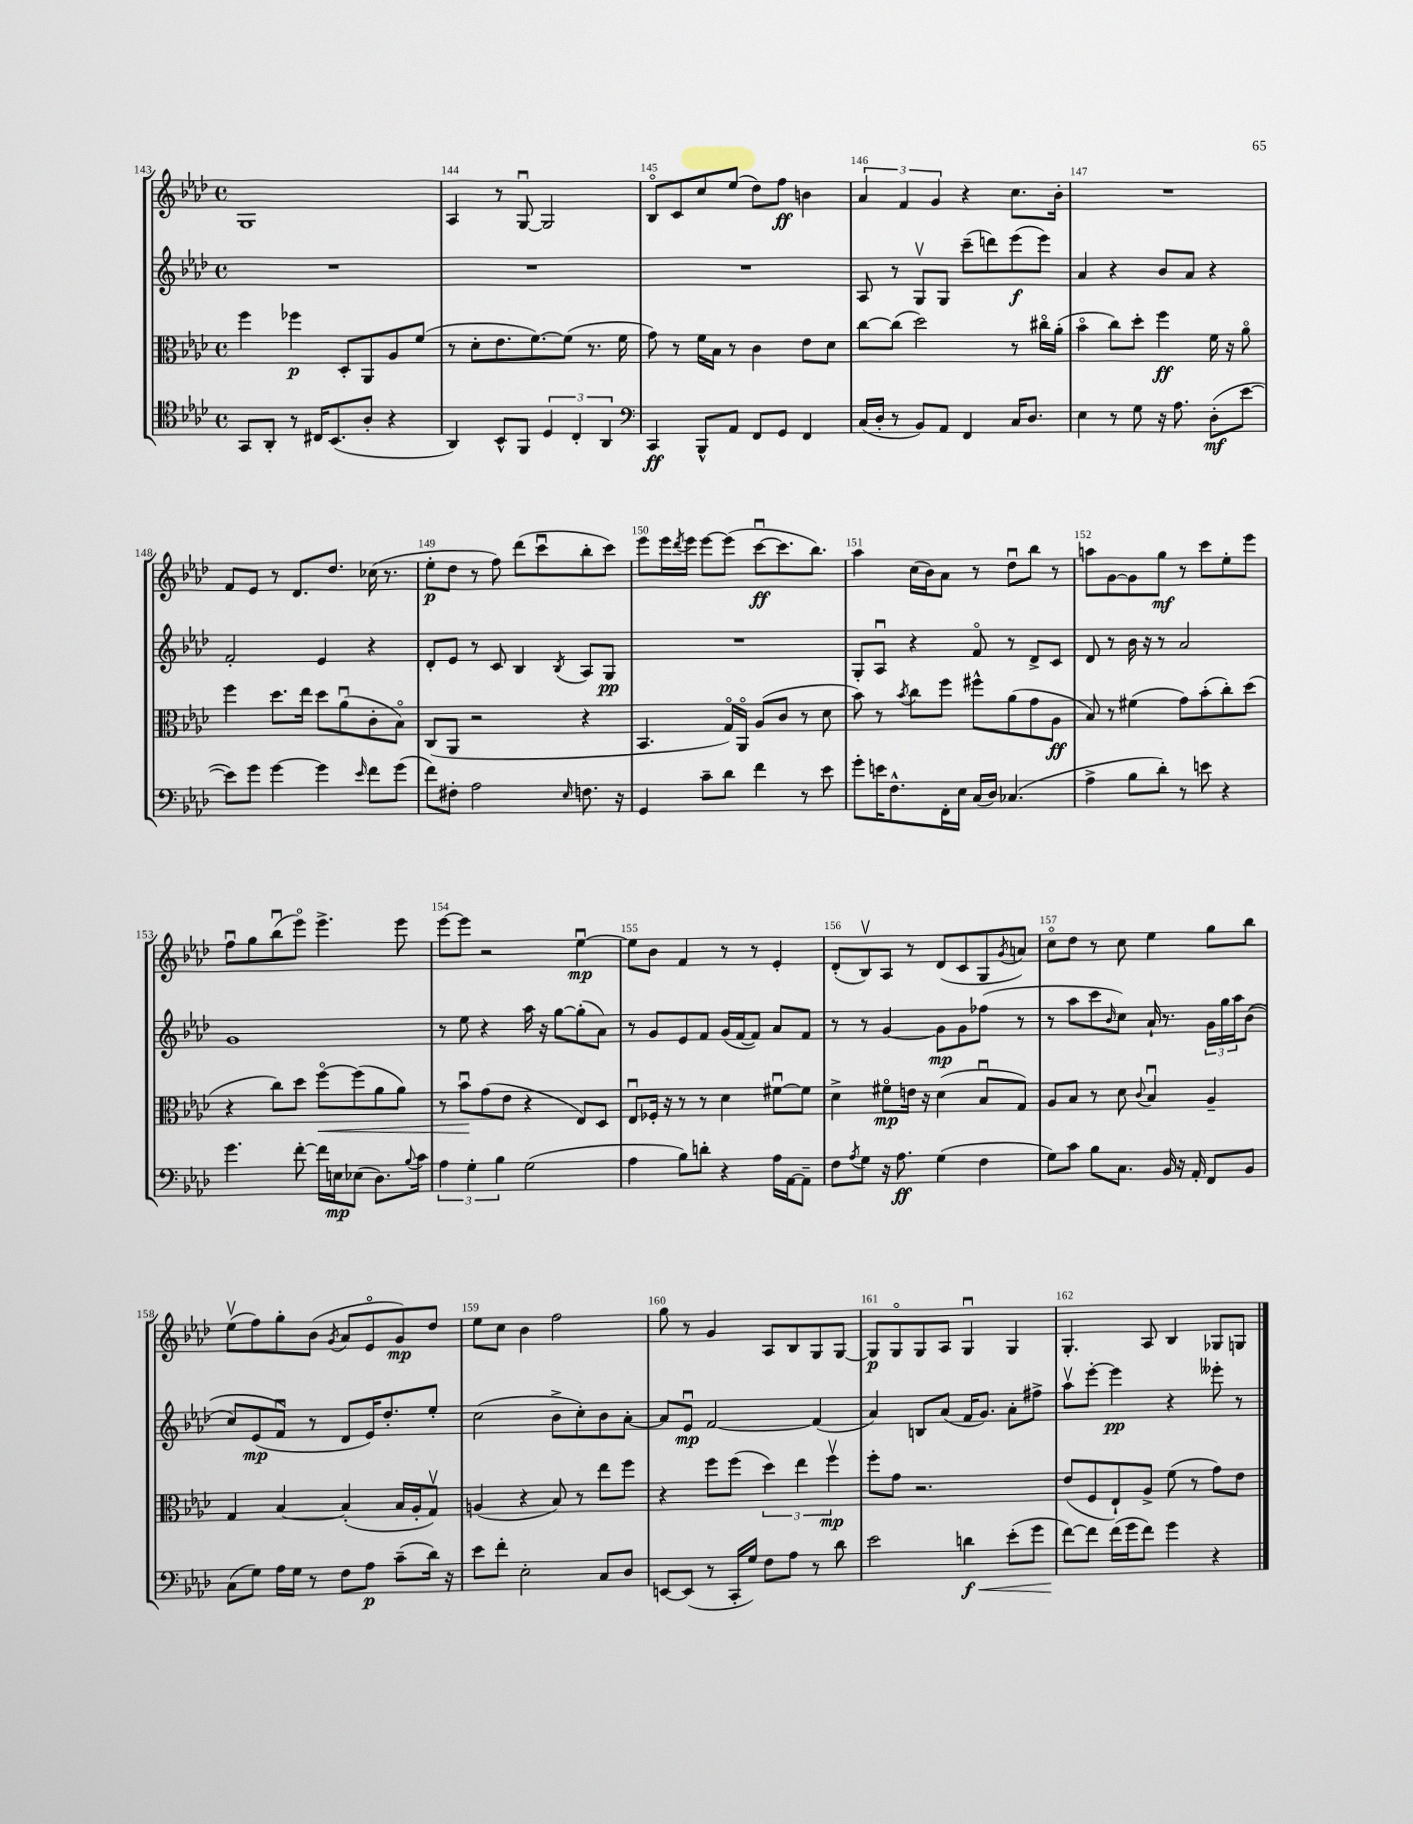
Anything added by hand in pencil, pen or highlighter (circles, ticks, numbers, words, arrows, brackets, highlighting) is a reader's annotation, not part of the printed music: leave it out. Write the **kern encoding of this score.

**kern	**dynam	**kern	**dynam	**kern	**dynam	**kern	**dynam
*part4	*part4	*part3	*part3	*part2	*part2	*part1	*part1
*staff4	*staff4	*staff3	*staff3	*staff2	*staff2	*staff1	*staff1
*clefC4	*	*clefC3	*	*clefG2	*	*clefG2	*
*k[b-e-a-d-]	*	*k[b-e-a-d-]	*	*k[b-e-a-d-]	*	*k[b-e-a-d-]	*
*M4/4	*	*M4/4	*	*M4/4	*	*M4/4	*
*met(c)	*	*met(c)	*	*met(c)	*	*met(c)	*
=143	=143	=143	=143	=143	=143	=143	=143
8GG/L	.	4ff\	.	1r	.	1G	.
8AA-'/J	.	.	.	.	.	.	.
8r	.	4ff-X\	p	.	.	.	.
16C#X/KL	.	.	.	.	.	.	.
(8.BB-/	.	.	.	.	.	.	.
.	.	8D-'/L	.	.	.	.	.
8A-'/J	.	8AA-/	.	.	.	.	.
4r	.	8A-/	.	.	.	.	.
.	.	(8f/J	.	.	.	.	.
=144	=144	=144	=144	=144	=144	=144	=144
4AA-/)	.	8r	.	1r	.	4A-/	.
.	.	8d-'\L	.	.	.	.	.
8BB-^^/L	.	8.e-\	.	.	.	8r	.
8FF/J	.	.	.	.	.	[8Gu/	.
.	.	[8.f\)	.	.	.	.	.
6D-/	.	.	.	.	.	2G/]	.
.	.	(8f\J]	.	.	.	.	.
6C'/	.	.	.	.	.	.	.
.	.	8.r	.	.	.	.	.
6AA-/	.	.	.	.	.	.	.
.	.	16f\	.	.	.	.	.
=145	=145	=145	=145	=145	=145	=145	=145
*clefF4	*	*	*	*	*	*	*
4CC/	ff	8g\)	.	1r	.	8B-/L	.
.	.	8r	.	.	.	8c/	.
8BBB-^^/L	.	16f\LL	.	.	.	8cc/	.
.	.	16B-\JJ	.	.	.	.	.
8AA-/J	.	8r	.	.	.	(8ee-/J	.
8FF/L	.	4c\	.	.	.	8dd-\L)	.
8GG/J	.	.	.	.	.	8ff\J	ff
4FF/	.	8e-\L	.	.	.	4bn\	.
.	.	8d-\J	.	.	.	.	.
=146	=146	=146	=146	=146	=146	=146	=146
(16C/LL	.	[8cc\L	.	8A-/	.	6a-/	.
16D-'/JJ	.	.	.	.	.	.	.
8r	.	(8cc\J]	.	8r	.	.	.
.	.	.	.	.	.	6f/	.
8BB-/L)	.	2dd-\)	.	8Gv/L	.	.	.
.	.	.	.	.	.	6g/	.
8AA-/J	.	.	.	8G/J	.	.	.
4FF/	.	.	.	(8ccc~\L	.	4r	.
.	.	.	.	8dddn\)	.	.	.
16C/KL	.	8r	.	(8eee-\	f	8.cc\L	.
8.D-/J	.	.	.	.	.	.	.
.	.	16cc#X\LL	.	8eee-\J)	.	.	.
.	.	(16a-'\JJ	.	.	.	16b-'\Jk	.
=147	=147	=147	=147	=147	=147	=147	=147
4E-\	.	4b-\	.	4a-/	.	1r	.
8r	.	8cc\L)	.	4r	.	.	.
8G\	.	8dd-'\J	.	.	.	.	.
16r	.	4ff\	ff	8b-/L	.	.	.
8.A-\	.	.	.	.	.	.	.
.	.	.	.	8a-/J	.	.	.
(8D-'\L	mf	16f\	.	4r	.	.	.
.	.	16r	.	.	.	.	.
[8e-\J	.	8a-\	.	.	.	.	.
!!LO:LB:g=z
=148	=148	=148	=148	=148	=148	=148	=148
8e-\L])	.	4ff\	.	2f'/	.	8f/L	.
8g\J	.	.	.	.	.	8e-/J	.
[4g\	.	8.dd-\L	.	.	.	8r	.
.	.	.	.	.	.	8.d-/L	.
.	.	16ee-\Jk	.	.	.	.	.
4g\]	.	8dd-\L	.	4e-/	.	.	.
.	.	.	.	.	.	8.dd-/J	.
.	.	(8a-u\	.	.	.	.	.
16qqe-/	.	.	.	.	.	.	.
8f\L	.	8c'\	.	4r	.	(16cc-X\	.
.	.	.	.	.	.	8.r	.
(8g\J	.	8B-\J)	.	.	.	.	.
=149	=149	=149	=149	=149	=149	=149	=149
8f\L)	.	(8C/L	.	8d-'/L	.	8ee-'\L	p
8F#X'\J	.	8AA-/J	.	8e-/J	.	8dd-\J	.
2A-\	.	2r	.	8r	.	8r	.
.	.	.	.	8c/	.	8ff\)	.
.	.	.	.	4B-/	.	(8ddd-\L	.
.	.	.	.	.	.	8cccu\	.
16qqE-/	.	.	.	8qB-/	.	.	.
8.Fn\	.	4r	.	8A-/L	.	8bb-'\	.
.	.	.	.	8G/J	pp	8ccc\J)	.
16r	.	.	.	.	.	.	.
=150	=150	=150	=150	=150	=150	=150	=150
4GG/	.	4.BB-/	.	1r	.	8eee-\L	.
.	.	.	.	.	.	16eee-\L	.
.	.	.	.	.	.	8qddd-/	.
.	.	.	.	.	.	16eee-\JJ	.
8c~\L	.	.	.	.	.	[8eee-\L	.
8d-\J	.	16G/LL)	.	.	.	(8eee-\J]	.
.	.	16AA-/JJ	.	.	.	.	.
4f\	.	(8A-/L	.	.	.	[8cccu\L	ff
.	.	8c/J	.	.	.	8.ccc\]	.
8r	.	8r	.	.	.	.	.
.	.	.	.	.	.	8.bb-\J)	.
8e-\	.	8d-\	.	.	.	.	.
=151	=151	=151	=151	=151	=151	=151	=151
8g'\L	.	8b-\)	.	8G'/L	.	4aa-\	.
16en\K	.	8r	.	8A-u/J	.	.	.
8.F^^\	.	.	.	.	.	.	.
.	.	8qb-/	.	.	.	.	.
.	.	8cc\L	.	4r	.	(16cc\LL	.
.	.	.	.	.	.	16b-\J)	.
16FF'\L	.	8ff\J	.	.	.	8a-\J	.
16E-\JJ	.	.	.	.	.	.	.
(16C/LL	.	8ff#X^^\L	.	8f/	.	8r	.
16D-/JJ)	.	.	.	.	.	.	.
(4.C-X/	.	(8a-\	.	8r	.	8dd-u\L	.
.	.	8g\	.	8d-^/L	.	8bb-\J	.
.	.	8A-\J	ff	8c/J	.	8r	.
=152	=152	=152	=152	=152	=152	=152	=152
4A-^\	.	8B-/)	.	8d-/	.	8aan\L	.
.	.	8r	.	8r	.	[8g\	.
8B-\L	.	(4f#X\	.	16b-\	.	8g\]	.
.	.	.	.	16r	.	.	.
8d-'\J)	.	.	.	8r	.	8gg\J	mf
8r	.	8g\L)	.	2a-/	.	8r	.
8en\	.	(8b-'\	.	.	.	8ccc\L	.
4r	.	8cc'\)	.	.	.	8ee-'\	.
.	.	(8dd-\J	.	.	.	8eee-\J	.
!!LO:LB:g=z
=153	=153	=153	=153	=153	=153	=153	=153
4.g\	.	4r	.	1g	.	8ffu\L	.
.	.	.	.	.	.	8gg\	.
.	.	8cc\L)	.	.	.	(8bb-u\	.
[8f'\	.	8dd-\J	.	.	.	8eee-\J)	.
!	!	!	!LO:HP:b	!	!	!	!
16f\LL]	.	[8ff\L	<	.	.	4.eee-^\	.
16En\J	mp	.	.	.	.	.	.
(8E-X\J	.	(8ff\]	.	.	.	.	.
8.D-\L)	.	8a-\	.	.	.	.	.
.	.	8a-\J)	.	.	.	8eee-\	.
8qqB-/	.	.	.	.	.	.	.
16c\Jk	.	.	.	.	.	.	.
=154	=154	=154	=154	=154	=154	=154	=154
6A-\	.	8r	.	8r	.	[8eee-\L	.
.	.	8b-u\L	.	8ee-\	.	8eee-\J]	.
6G'\	.	.	.	.	.	.	.
.	.	(8g\	[	4r	.	2r	.
6B-\	.	.	.	.	.	.	.
.	.	8e-\J	.	.	.	.	.
(2G\	.	4r	.	16aa-\	.	.	.
.	.	.	.	16r	.	.	.
.	.	.	.	[8gg\L	.	.	.
.	.	8E-/L)	.	(8gg'\]	.	[4ee-u\	mp
.	.	8D-/J	.	8a-\J)	.	.	.
=155	=155	=155	=155	=155	=155	=155	=155
4A-\	.	8E-u/L	.	8r	.	8ee-\L]	.
.	.	16F-X'/Jk	.	8g/L	.	8b-\J	.
.	.	16r	.	.	.	.	.
8B-\L)	.	8r	.	8e-/	.	4f/	.
8dn'\J	.	8r	.	8f/J	.	.	.
4r	.	4d-\	.	(16g/LL	.	8r	.
.	.	.	.	[16f/J	.	.	.
.	.	.	.	8f/J])	.	8r	.
16A-\LL	.	[8f#Xu\L	.	8a-/L	.	4e-'/	.
[16AA-\J	.	.	.	.	.	.	.
8AA-~\J]	.	8f#\J]	.	8f/J	.	.	.
=156	=156	=156	=156	=156	=156	=156	=156
8F\L	.	4d-^\	.	8r	.	(8d-'/L	.
8qA-/	.	.	.	.	.	.	.
8G\J	.	.	.	8r	.	8B-v/)	.
16r	.	8f#X\L	mp	[4g/	.	8A-/J	.
8.A-\	ff	.	.	.	.	.	.
.	.	16en\Jk	.	.	.	8r	.
.	.	16r	.	.	.	.	.
(4G\	.	(4d-\	.	8g\L]	mp	(8d-/L	.
.	.	.	.	8g\	.	8c/	.
4F\	.	8B-u/L	.	(8ff-X\J	.	8G/	.
.	.	.	.	.	.	8qg/	.
.	.	8G/J)	.	8r	.	8an/J)	.
=157	=157	=157	=157	=157	=157	=157	=157
8G\L)	.	8A-/L	.	8r	.	8cc\L	.
8c\J	.	8B-/J	.	8aa-\L	.	8dd-\J	.
8B-\L	.	8r	.	8ccc\	.	8r	.
.	.	.	.	16qqb-/	.	.	.
8.C\J	.	8d-\	.	8cc\J)	.	8cc\	.
.	.	8qqc/	.	.	.	.	.
.	.	4B-u/	.	16a-`/	.	4ee-\	.
16BB-/	.	.	.	8.r	.	.	.
16r	.	.	.	.	.	.	.
16AA-'/	.	.	.	.	.	.	.
8FF/L	.	4A-~/	.	24g\LL	.	8gg\L	.
.	.	.	.	24gg\	.	.	.
.	.	.	.	24aa-\J	.	.	.
8BB-/J	.	.	.	((8b-\J	.	8bb-\J	.
!!LO:LB:g=z
=158	=158	=158	=158	=158	=158	=158	=158
(8C\L	.	4G/	.	8cc/L)	.	(8ee-v\L	.
8G\J)	.	.	.	(8e-/	mp	8ff\)	.
16A-\LL	.	[4B-/	.	8fu/J)	.	8gg'\	.
16G\JJ	.	.	.	.	.	.	.
8r	.	.	.	8r	.	(8b-\J	.
.	.	.	.	.	.	8qg/	.
8F\L	.	(4B-'/]	.	8d-/L	.	8a-/L	.
8A-\J	p	.	.	16e-/K)	.	8e-/	.
.	.	.	.	8.dd-'/	.	.	.
(8c~\L	.	16B-/LL	.	.	.	8g/)	mp
.	.	16A-'/J	.	.	.	.	.
16d-\Jk)	.	8Gv/J)	.	8ee-'/J	.	8dd-/J	.
16r	.	.	.	.	.	.	.
=159	=159	=159	=159	=159	=159	=159	=159
8e-\L	.	(4An/	.	(2cc\	.	8ee-\L	.
8f'\J	.	.	.	.	.	8cc\J	.
2E-'\	.	4r	.	.	.	4b-\	.
.	.	8B-/)	.	8b-^\L	.	2ff\	.
.	.	8r	.	8cc'\)	.	.	.
8C/L	.	8ee-\L	.	8b-\	.	.	.
8D-/J	.	8ff\J	.	[8a-'\J	.	.	.
=160	=160	=160	=160	=160	=160	=160	=160
[8EEn/L	.	4r	.	8a-/L]	.	8gg\	.
(8EE/J]	.	.	.	8e-u/J	mp	8r	.
8r	.	8ff\L	.	[2f/	.	4g/	.
16CC'/LL	.	(8ff\J	.	.	.	.	.
16G/JJ)	.	.	.	.	.	.	.
8F\L	.	6dd-\)	.	.	.	8A-/L	.
8A-\J	.	.	.	.	.	8B-/	.
.	.	6ee-\	.	.	.	.	.
8r	.	.	.	(4f/]	.	8G/	.
.	.	6ffv\	mp	.	.	.	.
8d-\	.	.	.	.	.	[8G/J	.
=161	=161	=161	=161	=161	=161	=161	=161
2e-\	.	8ff'\L	.	4a-/)	.	8G/L]	p
.	.	8g\J	.	.	.	8G/	.
.	.	2.r	.	8Bn/L	.	8G/	.
.	.	.	.	(8a-/J	.	8A-/J	.
!	!LO:HP:b	!	!	!	!	!	!
4dn\	< f	.	.	16f/KL	.	4Gu/	.
.	.	.	.	8.g/J)	.	.	.
(8e-'\L	.	.	.	8a-'\L	.	4G/	.
8g\J	.	.	.	8ff#X^\J	.	.	.
=162	=162	=162	=162	=162	=162	=162	=162
[8f\L)	.	(8e-/L	.	8aa-v\L	.	4.G'/	.
8f\J]	[	8F/	.	[8eee-'\J	.	.	.
(16f\LL	.	8E-`/)	.	4eee-\]	pp	.	.
16g\J	.	.	.	.	.	.	.
8f\J)	.	8A-^/J	.	.	.	8A-/	.
4g\	.	(8f\	.	4r	.	4B-/	.
.	.	8r	.	.	.	.	.
4r	.	8g\L)	.	8eee--X'\	.	8G-X/L	.
.	.	8e-\J	.	8r	.	8Gn/J	.
==	==	==	==	==	==	==	==
*-	*-	*-	*-	*-	*-	*-	*-
